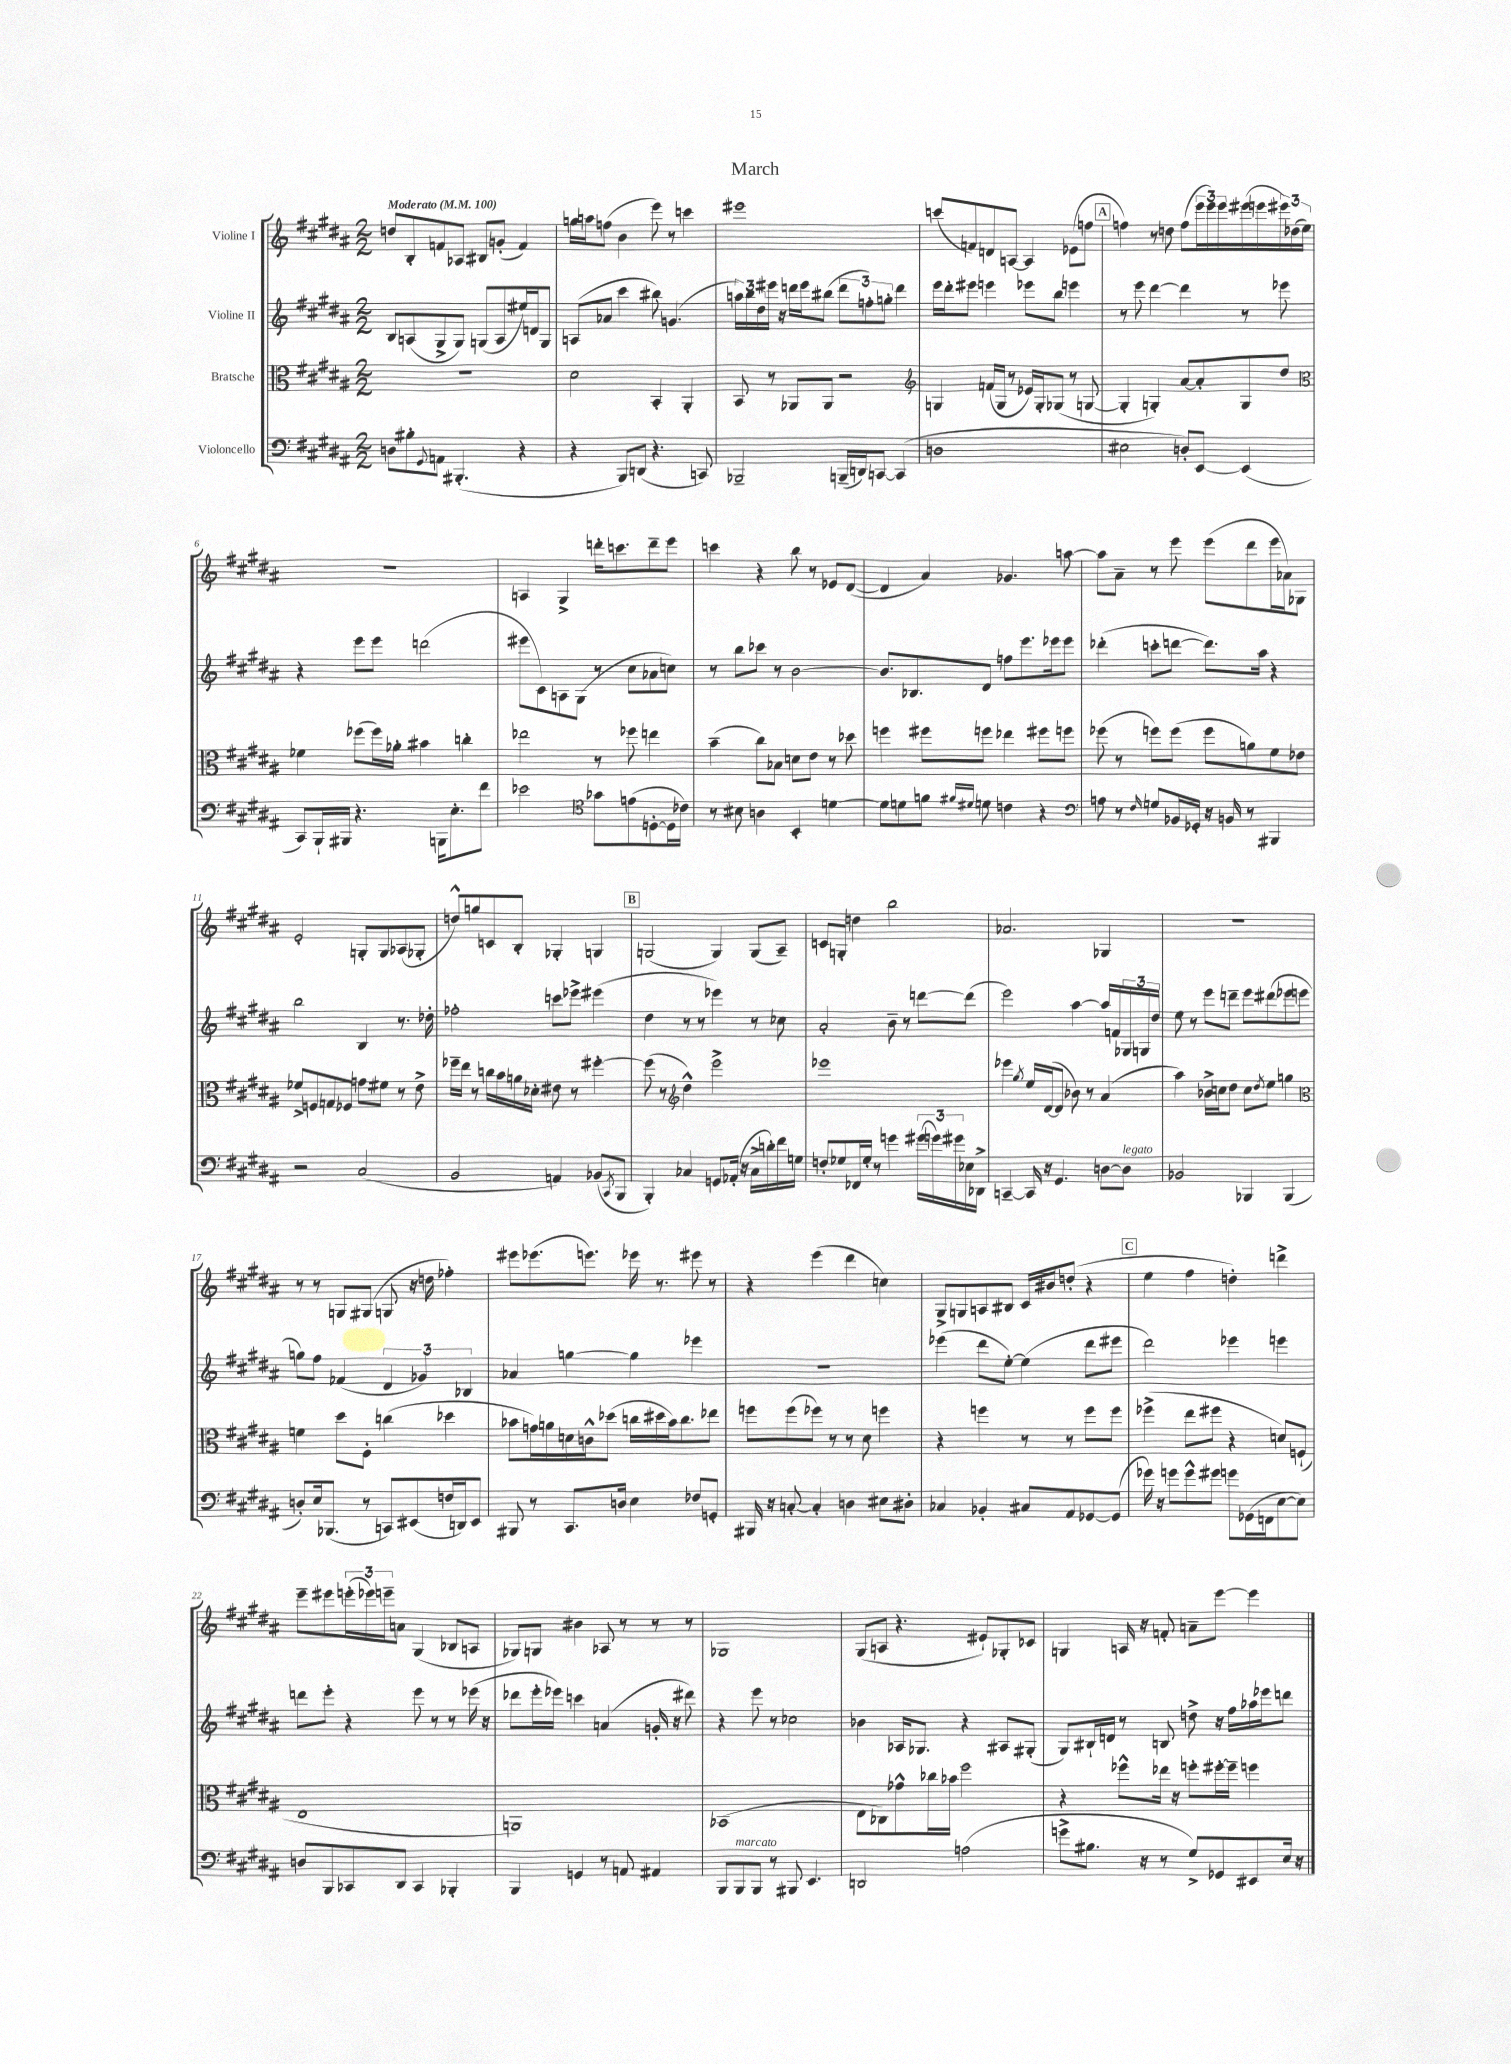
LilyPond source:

\header { title = "March" }
<<
\new StaffGroup <<
\new Staff = "s0" \with { instrumentName = "Violine I" } {
    \clef treble \key b \major \numericTimeSignature \time 2/2 \tempo "Moderato" 4 = 100
    d''8 b8-. f'8 aes8 bis8 g'8-.( f'4) |
    g''16 a''16 f''8( b'4 e'''8) r8 c'''4 |
    eis'''1 |
    c'''8( f'8) d'8 a8~ a4 ees'8( f''8 |
    \mark \markup { \box "A" } f''4) r8 d''8 f''8( \tuplet 3/2 { e'''16 e'''16) e'''16 } eis'''16( e'''16 \tuplet 3/2 { eis'''16) des''16( e''16) } |
    R1 |
    a4 gis4-> d'''16-. c'''8. d'''8-- e'''8 |
    c'''4 r4 b''8 r8 ees'8 dis'8~( |
    dis'4 ais'4) ges'4. a''8~ |
    a''8 ais'8-- r8 e'''8 e'''8( dis'''8 e'''16 aes'16) ges8 |
    e'2-. g8-. g8 aes8( ges8-. |
    d''8-^) g''8 c'8 b8-. ges4-. g4 |
    \mark \markup { \box "B" } g2( g4) g8( ais8--) |
    c'8 g8-. d''4 b''2 |
    aes'2. ges4 |
    R1 |
    r8 r8 g8 gis8( g8 r16 d''16 fes''4-.) |
    eis'''8 ees'''8.( e'''8.) ees'''16 r8. eis'''8 r8 |
    r4 e'''4( dis'''4 c''4) |
    gis8-> g8 a8 bis8 cis'16 bis'16 d''8-.( r4 |
    \mark \markup { \box "C" } e''4 fis''4 d''4-.) d'''4-> |
    e'''8-- eis'''8 \tuplet 3/2 { e'''16-.( ees'''16) e'''16-- } a'8 gis4( bes8 a8 |
    ges8) g8 bis'4 aes8 r8 r8 r8 |
    ges1 |
    gis8( a8 r4. eis'8-!) ges8-. ces'8 |
    g4 a16 r16 f'8-. a'8-- e'''8~ e'''4 \bar "|." |
}
\new Staff = "s1" \with { instrumentName = "Violine II" } {
    \clef treble \key b \major \numericTimeSignature \time 2/2
    b8 a8( gis8-> gis8) g8( a8 eis''16) d'16 g8 |
    a8( aes'8 cis'''4 bis''8) g'4.( |
    \tuplet 3/2 { a''16) b''16 dis''16 } eis'''16 r16 d'''16 eis'''16 bis''8( \tuplet 3/2 { d'''8 f''8-.) g''8-. } d'''4 |
    e'''16 dis'''16-. eis'''8 e'''4 ees'''8 b''8 e'''4 |
    \mark \markup { \box "A" } r8 e'''8 dis'''4~ dis'''4 r8 ees'''8 |
    r4 e'''8 e'''8 d'''2( |
    eis'''8 cis'8) a8 gis8( r8 cis''8 aes'8 c''8) |
    r8 b''8 ces'''8 r8 b'2~ |
    b'8. bes8. dis'8 f''8 e'''8. ees'''16 ees'''8 |
    des'''4-.( c'''8-. d'''8~ d'''8.) ais''16 r4 |
    b''2 b4 r8. des''16-. |
    fes''2-. c'''8 ees'''8-> eis'''4( |
    \mark \markup { \box "B" } dis''4 r8 r8 ees'''4) r8 ces''8 |
    ais'2-. b'8-- r8 d'''8~ d'''8( |
    e'''2) ais''4~ ais''16 f'16 \tuplet 3/2 { ges16 g16 dis''16 } |
    e''8 r8 e'''8 d'''8-- e'''8 dis'''8( ees'''8 e'''8 |
    g''8) fis''8 fes'4( \tuplet 3/2 { dis'4 ges'4) bes4 } |
    aes'4 g''4~ g''4 ees'''4 |
    R1 |
    ees'''4( dis'''8 e''8~-.) e''4( dis'''8 eis'''8 |
    \mark \markup { \box "C" } dis'''2) ees'''4 e'''4 |
    d'''8 e'''8-. r4 e'''8 r8 r8 ees'''16( r16 |
    des'''8 e'''16-. ees'''16) c'''4 a'4( g'16-. r16 dis'''8) |
    r4 e'''8 r8 ces''2 |
    bes'4 aes16 ges8. r4 ais8 gis8-.( |
    gis8) bis16-! d'16 r8 b8 d''8-> r16 fis''16 aes''16 ees'''16 d'''8 \bar "|." |
}
\new Staff = "s2" \with { instrumentName = "Bratsche" } {
    \clef alto \key b \major \numericTimeSignature \time 2/2
    r1 |
    dis'2 b,4-. ais,4-. |
    b,8 r8 aes,8 aes,8 r2 |
    \clef treble g4 f'16( g16 r8 ees'16) g16-. ges8( r8 g8~ |
    \mark \markup { \box "A" } g4-. g4-.) ais'8~ ais'8-. g8 dis''8 |
    \clef alto fes'4 fes''8( fes''16) aes'16-. bis'4 c''4-. |
    ees''2 r8 fes''8 e''4 |
    b'4--( cis''8) bes8 d'8 e'8 r8 des''8 |
    f''4 fis''8 f''8 ees''4 fis''8 f''8 |
    fes''8( r8 f''8) f''8( f''8 a'8) fis'8 ees'8 |
    fes'8-> f8 g8 fes8 g'8 fis'8 r8 e'8-> |
    fes''16-- e''16 r8 c''16 b'16 a'16 des'16-. eis'8 r8 fis''4~-. |
    \mark \markup { \box "B" } fis''8( r8 \clef treble dis''4-^) e'''2-> |
    ees'''1 |
    ees'''4 \acciaccatura { gis''8 } e''16 dis'16~( dis'8 bes'8) r8 ais'4( |
    ais''4) bes'16-> c''16 dis''8 c''8 \acciaccatura { dis''8 } e''8 g''4 |
    \clef alto f'4 dis''8 fis8-. c''4( des''4 |
    bes'8 g'16) a'16 d'16 c'16-^ des''8( c''16 dis''16 bes'16) c''8. ees''8 |
    f''8 f''8( fes''8) r8 r8 dis'8 f''4 |
    r4 f''4 r8 r8 f''8 f''8 |
    \mark \markup { \box "C" } fes''4->( e''8 fis''8 r4 d'8) f8-!( |
    e1 |
    a,1) |
    bes,1( |
    e8 ces8) ges'8-^ ces''16 bes'16 fis''2 |
    r4 fes''8-^ ees''16 r16 f''8-. fis''16~-. fis''16-- f''4 \bar "|." |
}
\new Staff = "s3" \with { instrumentName = "Violoncello" } {
    \clef bass \key b \major \numericTimeSignature \time 2/2
    d8 bis8-. \appoggiatura { gis,8 } a,8 bis,,4.-.( r4 |
    r4 b,,8) d,8( r4. c,8) |
    bes,,2-- b,,16--( d,16) c,8~ c,4( |
    d1 |
    \mark \markup { \box "A" } eis2 d8-.) e,8~ e,4( |
    cis,8) b,,16-! bis,,16 r4. b,,16 e8.-. fis'8 |
    ees'2 \clef tenor ges'8 e'8( d8~-. d16 ces'16) |
    r8 bis8 a4 b,4-. d'4~ |
    d'8 d'8 f'8 \grace { fis'16 dis'16 } d'8 c'4 r4 |
    \clef bass a8 r8 \grace { fis16 } g8 bes,16 ges,16-. r16 b,16 r8 bis,,4 |
    r2 cis2( |
    b,2 a,4) bes,8( \acciaccatura { cis,8 } b,,8 |
    \mark \markup { \box "B" } b,,4-.) ces4 g,8 aes,16-.( r16 ces16-> d'16-.) fis'16 g16 |
    f8-. ges8 fes,16 ges16-. r8 g'4 \tuplet 3/2 { gis'16( g'16) gis'16 } ees16 des,16-> |
    c,4~-- c,16 r16 gis,4. d8~ d8^\markup { \italic "legato" } |
    bes,2 bes,,4 bes,,4( |
    d8-.) e16 bes,,8.( r8 c,8) eis,8( f16 d,16) eis,8 |
    bis,,8 r8 cis,8. d16 e4 fes8 g,8-. |
    bis,,16 r16 c8~-. c4-. d4 eis8 dis8-. |
    ces4 bes,4-. cis8 ais,8 ges,8~ ges,8( |
    \mark \markup { \box "C" } ges'16) r16 g'8 g'8-^ gis'8 g'8 ges,16( f,16 e8~ e8) |
    d8 b,,8 ces,8 dis,8 ces,4 bes,,4-. |
    b,,4 g,4 r8 a,8 ais,4 |
    b,,8 b,,8^\markup { \italic "marcato" } b,,8 r8 bis,,8 e,4. |
    d,2 a2( |
    g'8-> bis8. r16 r8 gis8->) ges,8 eis,8 e16 r16 \bar "|." |
}
>>
>>
